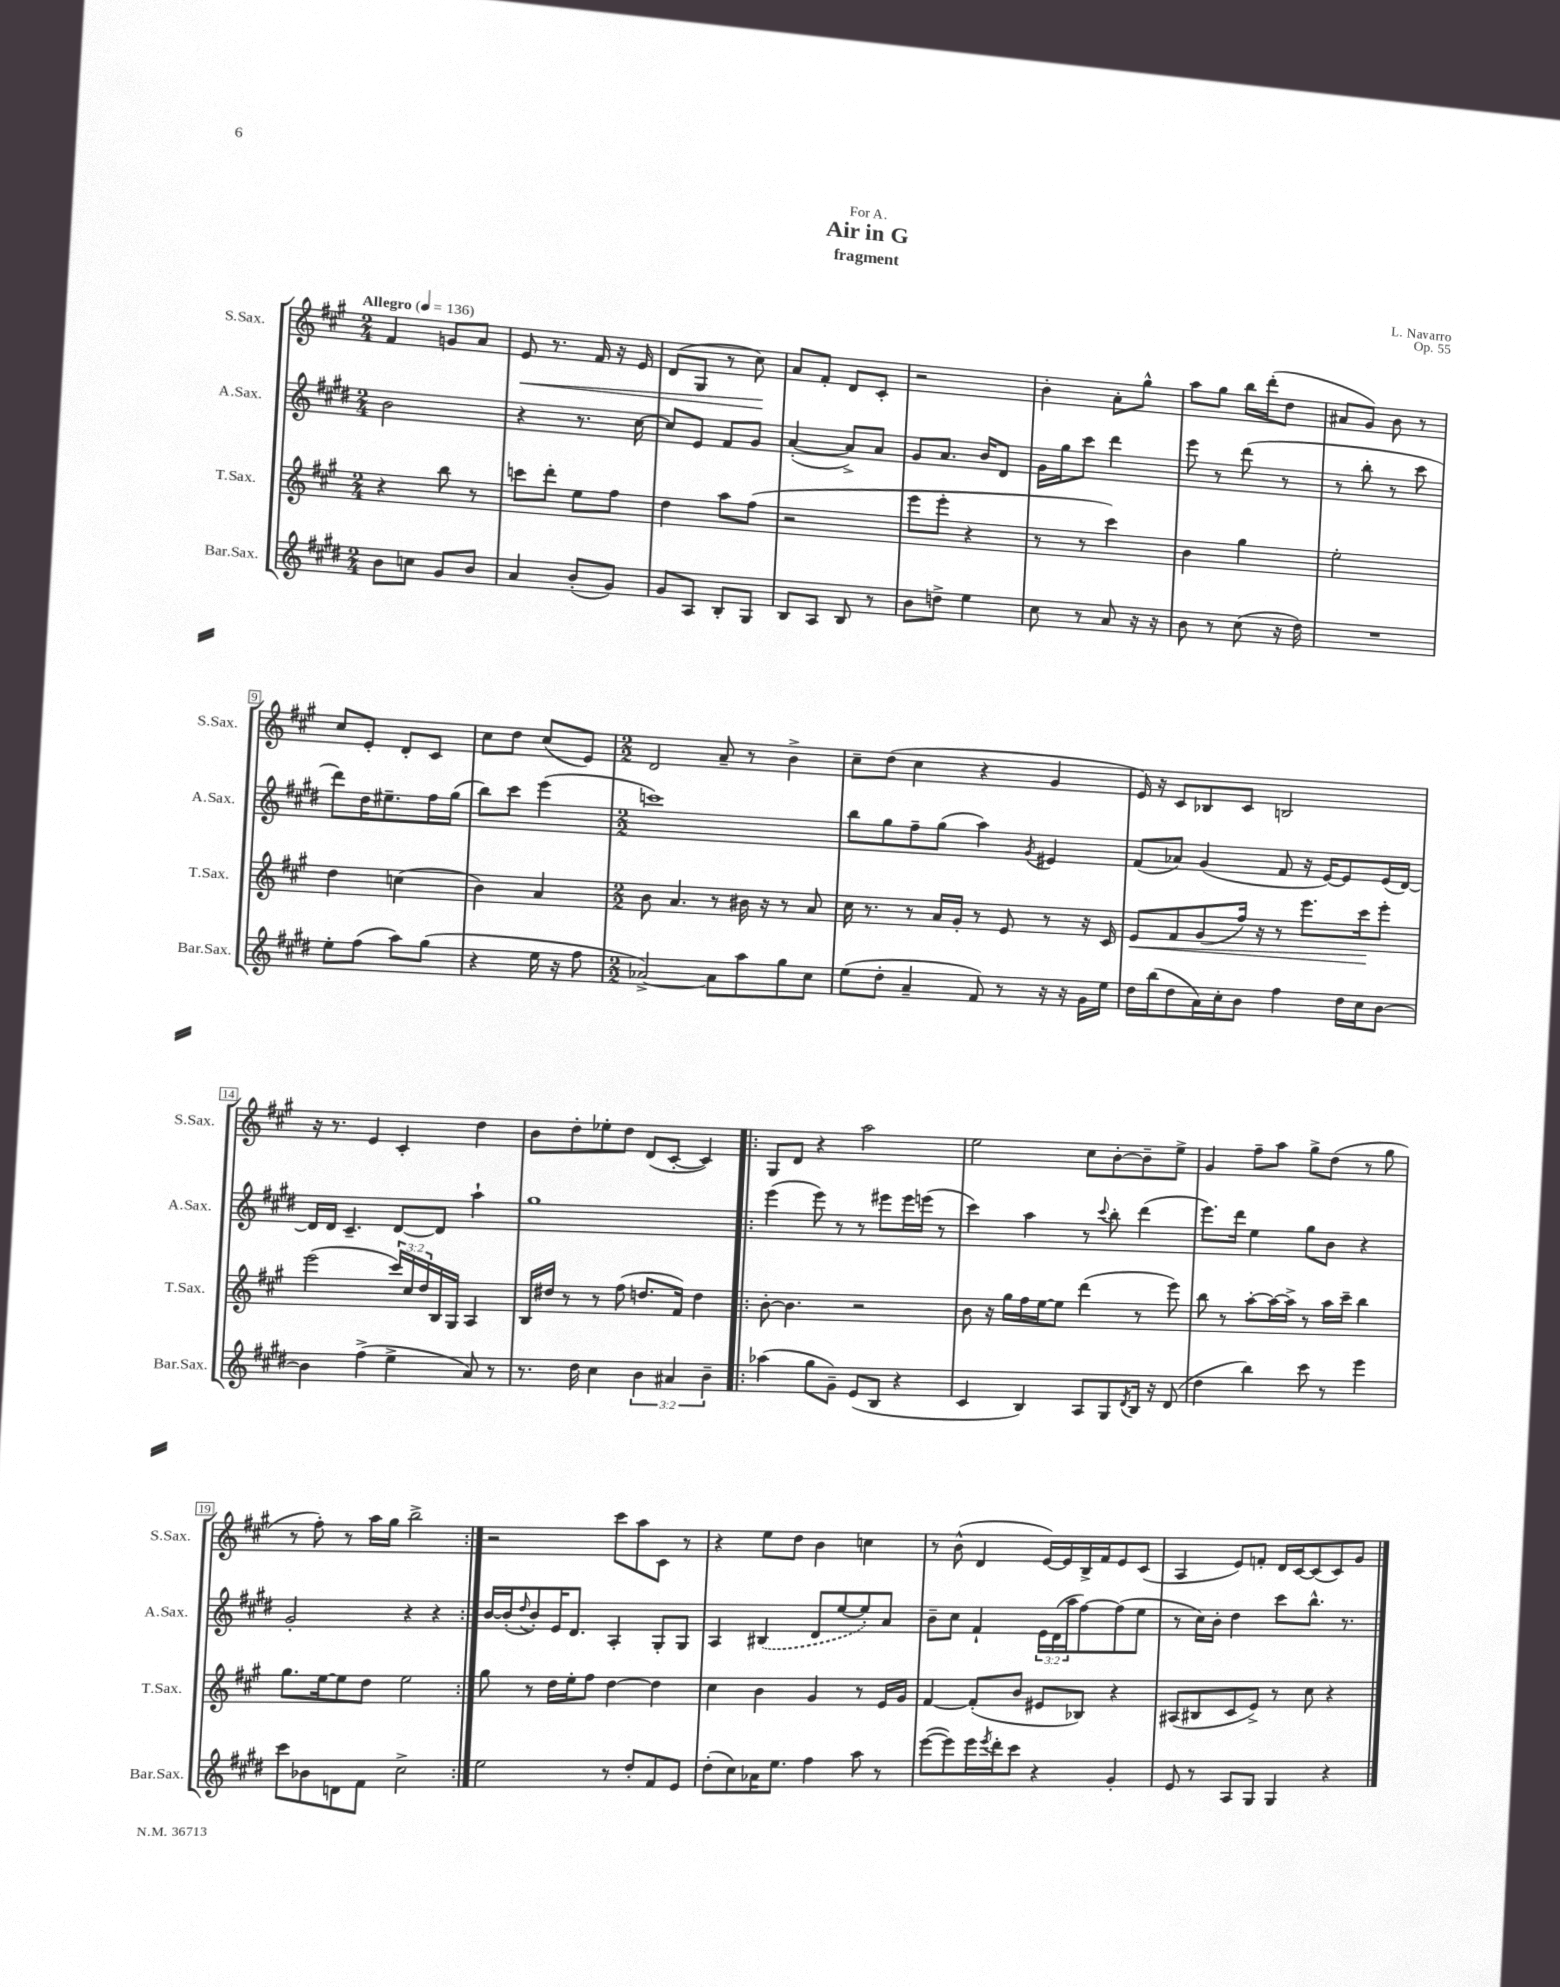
\header { title = "Air in G" composer = "L. Navarro" subtitle = "fragment" dedication = "For A." opus = "Op. 55" }
<<
\new StaffGroup <<
\new Staff = "s0" \with { instrumentName = "S.Sax." shortInstrumentName = "S.Sax." } {
    \clef treble \key a \major \numericTimeSignature \time 2/4 \tempo "Allegro" 4 = 136
    fis'4 g'8 a'8 |
    e'8\< r8. fis'16 r16 e'16 |
    d'8( gis8 r8 cis''8\!) |
    a'8 fis'8-. d'8 cis'8-. |
    r2 |
    b'4-. a'8-. gis''8-^ |
    a''8 gis''8 b''16 d'''16-.( d''8 |
    ais'8 gis'8) b'8 r8 |
    cis''8 e'8-. d'8-. cis'8 |
    cis''8 d''8 cis''8( e'8) |
    \numericTimeSignature \time 2/2 d'2 a'8-- r8 b'4-> |
    cis''8-- d''8( cis''4 r4 gis'4 |
    e'16) r16 cis'8 bes8 cis'8 b2 |
    r16 r8. e'4 cis'4-. d''4 |
    b'8 d''8-. ees''8-. d''8 d'8( cis'8~-. cis'4) |
    \repeat volta 2 { gis8 d'8 r4 a''2 |
    e''2 cis''8 b'8~-. b'8-- e''8-> |
    gis'4 fis''8-- a''8 gis''8-> d''8( r8 gis''8 |
    r8 fis''8-.) r8 a''16 gis''16 b''2-> | }
    r2 cis'''8 a''8 cis'8 r8 |
    r4 e''8 d''8 b'4 c''4 |
    r8 b'8-^( d'4 e'16~) e'16 b16-> fis'16 e'8 cis'8( |
    a4 e'8) f'8-. d'16 cis'16~ cis'8( cis'8) gis'8 \bar "|." |
}
\new Staff = "s1" \with { instrumentName = "A.Sax." shortInstrumentName = "A.Sax." } {
    \clef treble \key e \major \numericTimeSignature \time 2/4 \override Staff.TupletNumber.text = #tuplet-number::calc-fraction-text
    b'2 |
    r4 r8. cis''16~ |
    cis''8 e'8 fis'8 gis'8 |
    a'4~-.( a'8->) a'8 |
    gis'8 a'8. b'16 dis'8 |
    gis'16 gis''16 cis'''8 dis'''4 |
    e'''8 r8 dis'''8( r8 |
    r8 b''8-. r8 cis'''8 |
    dis'''8) dis''16 eis''8.-- fis''16 gis''16( |
    b''8) cis'''8 e'''4( |
    \numericTimeSignature \time 2/2 c'''1) |
    b''8 gis''8 fis''8-- gis''8( a''4) \acciaccatura { gis'8 } eis'4 |
    fis'8( aes'8) gis'4( fis'8 r16 e'16~) e'8 e'16( dis'16~) |
    dis'16 dis'16 cis'4.-- dis'8~ dis'8 a''4-! |
    gis''1 |
    \repeat volta 2 { e'''4( e'''8) r8 r8 eis'''8 eis'''16 e'''16( r8 |
    cis'''4) a''4 r8 \appoggiatura { cis'''8 } b''8-. dis'''4( |
    e'''8.) dis'''16 e''4 gis''8 b'8 r4 |
    gis'2-. r4 r4 | }
    b'16~ b'16-.( \appoggiatura { dis''8 } b'8-.) e'16 dis'8. a4-. gis8-. gis8 |
    a4 \once \slurDashed bis4( dis'8 e''8~ e''8-.) a'8 |
    b'8-- cis''8 fis'4-! \tuplet 3/2 { e'16 dis'16( a''16 } fis''8~) fis''8( e''8 |
    r8 cis''16) b'16-. dis''4 cis'''8 b''8.-^ r8. \bar "|." |
}
\new Staff = "s2" \with { instrumentName = "T.Sax." shortInstrumentName = "T.Sax." } {
    \clef treble \key a \major \numericTimeSignature \time 2/4 \override Staff.TupletNumber.text = #tuplet-number::calc-fraction-text
    r4 b''8 r8 |
    c'''8 d'''8-. e''8 fis''8 |
    d''4 a''8 fis''8( |
    r2 |
    e'''8 e'''8-. r4 |
    r8 r8 cis'''4) |
    b'4 gis''4 |
    e''2-. |
    d''4 c''4( |
    b'4) a'4 |
    \numericTimeSignature \time 2/2 b'8 a'4. r8 bis'16 r16 r8 a'8 |
    cis''16 r8. r8 a'16 gis'16-. r8 e'8 r8 r16 cis'16 |
    e'8\< fis'8 gis'8( fis''16) r16 r8 e'''8. cis'''16\! e'''8-. |
    e'''2( \tuplet 3/2 { cis'''16) cis''16 d''16 } b16 gis16 a4 |
    b16 dis''16 r8 r8 fis''8( d''8. fis'16) d''4 |
    \repeat volta 2 { b'8~-. b'4. r2 |
    b'8 r16 gis''16 fis''16 e''16~ e''8 d'''4( r8 e'''8) |
    b''8 r8 a''8~-. a''16~ a''16-> r8 a''16 cis'''16-- b''4 |
    gis''8. e''16~ e''8 d''8 e''2 | }
    gis''8 r8 d''16 e''16-. fis''8 d''4~ d''4 |
    cis''4 b'4 gis'4 r8 e'16 gis'16 |
    fis'4~ fis'8-.( b'8 eis'8 bes8) r4 |
    ais8( bis8 cis'8 e'8->) r8 cis''8 r4 \bar "|." |
}
\new Staff = "s3" \with { instrumentName = "Bar.Sax." shortInstrumentName = "Bar.Sax." } {
    \clef treble \key e \major \numericTimeSignature \time 2/4 \override Staff.TupletNumber.text = #tuplet-number::calc-fraction-text
    b'8 c''8 gis'8 b'8 |
    a'4 b'8-.( gis'8) |
    gis'8 a8 b8-. gis8 |
    b8 a8 b8 r8 |
    b'8 d''8-> e''4 |
    cis''8 r8 a'8 r16 r16 |
    b'8 r8 cis''8( r16 dis''16) |
    R2 |
    e''8-. fis''8( a''8) gis''8( |
    r4 e''16 r16 fis''8 |
    \numericTimeSignature \time 2/2 aes'2~->) aes'8 a''8 gis''8 cis''8 |
    e''8( dis''8-. a'4-- fis'8) r8 r16 r16 gis'16 e''16 |
    dis''16 b''16( dis''8 a'16) cis''16-. b'8 fis''4 dis''16 cis''16 b'8~ |
    b'4 fis''4->( e''4-> a'8) r8 |
    r8. dis''16 cis''4 \tuplet 3/2 { b'4 ais'4 b'4-- } |
    \repeat volta 2 { aes''4( gis''8 gis'8--) e'8( b8 r4 |
    cis'4 b4) a8 gis8 \acciaccatura { dis'8 } b16 r16 dis'8( |
    dis''4 b''4) cis'''8 r8 e'''4 |
    cis'''8 bes'8 d'8 fis'8 cis''2-> | }
    e''2 r8 dis''8-. fis'8 e'8 |
    dis''8-.( cis''8) aes'16 e''8. fis''4 a''8 r8 |
    e'''8~( e'''8) e'''16 \acciaccatura { e'''8 } dis'''16-. cis'''8 r4 gis'4-. |
    e'8 r8 a8 gis8 gis4 r4 \bar "|." |
}
>>
>>
\layout { \context { \Score \override BarNumber.stencil = #(make-stencil-boxer 0.1 0.3 ly:text-interface::print) } }
